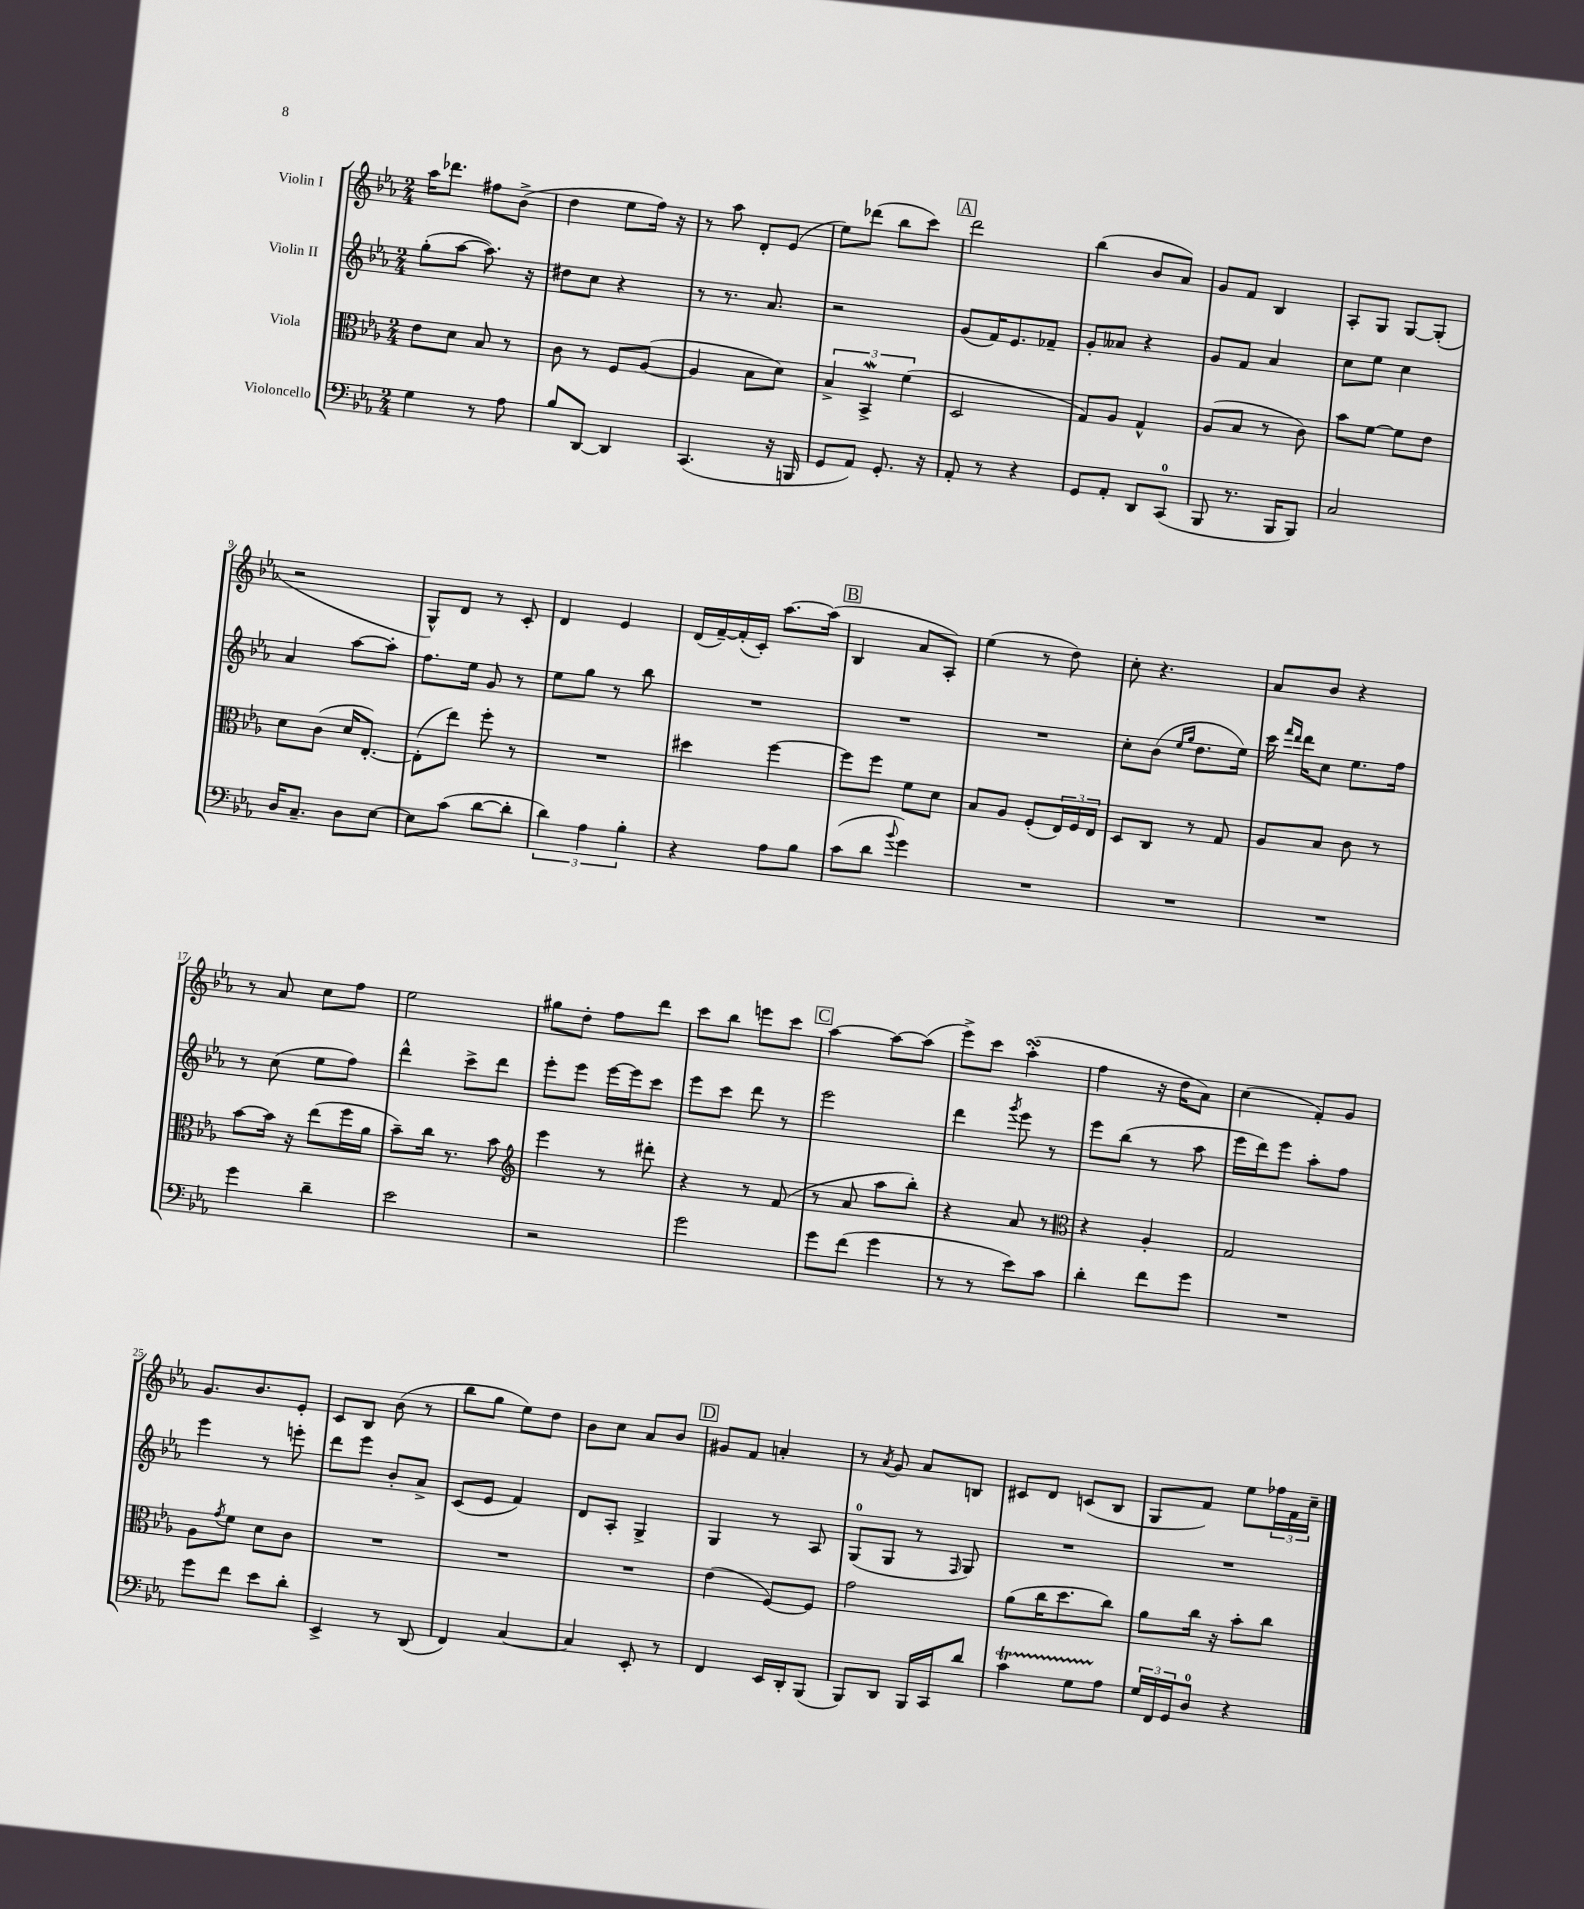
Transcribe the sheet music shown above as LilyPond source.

<<
\new StaffGroup <<
\new Staff = "s0" \with { instrumentName = "Violin I" } {
    \clef treble \key ees \major \numericTimeSignature \time 2/4
    aes''16 des'''8. fis''8 bes'8->( |
    d''4 ees''8 f''16) r16 |
    r8 aes''8 d'8-. ees'8( |
    ees''8) des'''8( bes''8 c'''8) |
    \mark \markup { \box "A" } d'''2 |
    bes''4( bes'8 aes'8) |
    g'8 f'8 bes4 |
    aes8-. g8 g8~ g8-.( |
    r2 |
    g8-^) d'8 r8 c'8-. |
    d'4 ees'4 |
    d'16( f'16~--) f'16-.( c'16-.) aes''8.~ aes''16( |
    \mark \markup { \box "B" } bes4 aes'8 aes8-.) |
    ees''4( r8 d''8) |
    c''8-. r4. |
    aes'8 bes'8 r4 |
    r8 aes'8 c''8 f''8 |
    ees''2 |
    gis''8 d''8-. f''8 d'''8 |
    c'''8 bes''8 e'''8 c'''8 |
    \mark \markup { \box "C" } aes''4~ aes''8~ aes''8( |
    ees'''8->) c'''8 aes''4-.\turn( |
    f''4 r16 d''16 aes'8) |
    c''4( f'8-.) g'8 |
    g'8. bes'8. ees'8-. |
    c'8 bes8 bes'8( r8 |
    bes''8 g''8 ees''8) d''8 |
    bes'8 c''8 aes'8 bes'8 |
    \mark \markup { \box "D" } gis'8 f'8 a'4-. |
    r8 \acciaccatura { aes'8 } g'8 aes'8 b8 |
    cis'8 d'8 c'8( bes8 |
    g8 f'8) ees''8 \tuplet 3/2 { fes''16 f'16 c''16-- } \bar "|." |
}
\new Staff = "s1" \with { instrumentName = "Violin II" } {
    \clef treble \key ees \major \numericTimeSignature \time 2/4
    g''8-.( aes''8~ aes''8.) r16 |
    dis''8 c''8 r4 |
    r8 r8. aes'8. |
    r2 |
    \mark \markup { \box "A" } g'8( f'16) ees'8. fes'8-- |
    g'8-. aeses'8 r4 |
    g'8 f'8 aes'4 |
    c''8 ees''8 c''4 |
    aes'4 aes''8~ aes''8-. |
    f''8. ees''16 g'8 r8 |
    ees''8 g''8 r8 bes''8 |
    R2 |
    \mark \markup { \box "B" } R2 |
    R2 |
    c''8-. bes'8( \grace { ees''16 g''16 } d''8. ees''16) |
    c'''16 \grace { f'''16 d'''16 } d'''16 c''8 ees''8. f''16 |
    r8 c''8( ees''8 f''8) |
    d'''4-^ c'''8-> d'''8 |
    ees'''8-. ees'''8 ees'''16~ ees'''16 c'''8 |
    ees'''8 c'''8 d'''8 r8 |
    \mark \markup { \box "C" } ees'''2 |
    d'''4 \acciaccatura { g'''8 } ees'''8 r8 |
    ees'''8 bes''8( r8 aes''8 |
    ees'''16 d'''16) ees'''8 aes''8-. f''8 |
    ees'''4 r8 e'''8-. |
    d'''8 ees'''8 bes'8-. aes'8-> |
    c'8( ees'8 f'4) |
    d'8 aes8-. g4-> |
    \mark \markup { \box "D" } g4 r8 aes8 |
    g8-0( g8 r8 \grace { f16 } g8) |
    R2 |
    R2 \bar "|." |
}
\new Staff = "s2" \with { instrumentName = "Viola" } {
    \clef alto \key ees \major \numericTimeSignature \time 2/4
    ees'8 d'8 bes8 r8 |
    c'8 r8 f8 aes8~( |
    aes4 bes8 d'8) |
    \tuplet 3/2 { bes4-> bes,4->\mordent f'4( } |
    \mark \markup { \box "A" } d2 |
    g8) aes8 g4-^ |
    aes8( bes8 r8 c'8) |
    bes'8 f'8~ f'8 ees'8 |
    d'8 c'8( d'16 ees8.~-.) |
    ees8-.( ees''8) f''8-. r8 |
    R2 |
    dis''4 f''4~ |
    \mark \markup { \box "B" } f''8 f''8 f'8 d'8 |
    bes8 aes8 f8-.( \tuplet 3/2 { ees16) f16 ees16 } |
    d8 c8 r8 g8 |
    aes8 bes8 c'8 r8 |
    bes'8~ bes'16 r16 ees''8( f''16 aes'16 |
    bes'8--) c''16 r8. bes'8 |
    \clef treble ees'''4 r8 dis'''8-. |
    r4 r8 f'8( |
    \mark \markup { \box "C" } r8 aes'8 aes''8 bes''8-.) |
    r4 aes'8 r8 |
    \clef alto r4 aes4-. |
    g2 |
    aes8 \acciaccatura { g'8 } f'8 d'8 c'8 |
    R2 |
    R2 |
    R2 |
    \mark \markup { \box "D" } ees'4( f8~) f8 |
    g'2 |
    aes'8( c''16 d''8. c''8) |
    aes'8 c''16 r16 bes'8-. c''8 \bar "|." |
}
\new Staff = "s3" \with { instrumentName = "Violoncello" } {
    \clef bass \key ees \major \numericTimeSignature \time 2/4
    g4 r8 aes8 |
    bes8 d,8~ d,4 |
    c,4.( r16 b,,16 |
    g,8 aes,8) g,8.-. r16 |
    \mark \markup { \box "A" } aes,8-. r8 r4 |
    g,8 aes,8-. d,8 c,8-0( |
    bes,,8 r8. bes,,16 bes,,8) |
    c2 |
    d16 c8.-- d8 ees8~ |
    ees8 c'8( d'8~ d'8-. |
    \tuplet 3/2 { d'4) aes4 bes4-. } |
    r4 aes8 bes8 |
    \mark \markup { \box "B" } c'8( d'8 \appoggiatura { bes'8 } g'4) |
    R2 |
    R2 |
    R2 |
    g'4 d'4-- |
    ees'2 |
    r2 |
    g'2 |
    \mark \markup { \box "C" } g'8 f'8( g'4 |
    r8 r8 ees'8) c'8 |
    d'4-. f'8 g'8 |
    R2 |
    g'8 f'8 ees'8 d'8-. |
    ees,4-> r8 d,8( |
    f,4) c4~ |
    c4 ees,8-. r8 |
    \mark \markup { \box "D" } f,4 ees,16 d,16-. bes,,8( |
    bes,,8) d,8 bes,,16 c,16 d'8 |
    c'4\startTrillSpan g8 aes8\stopTrillSpan |
    \tuplet 3/2 { g16 f,16 g,16 } d8-0 r4 \bar "|." |
}
>>
>>
